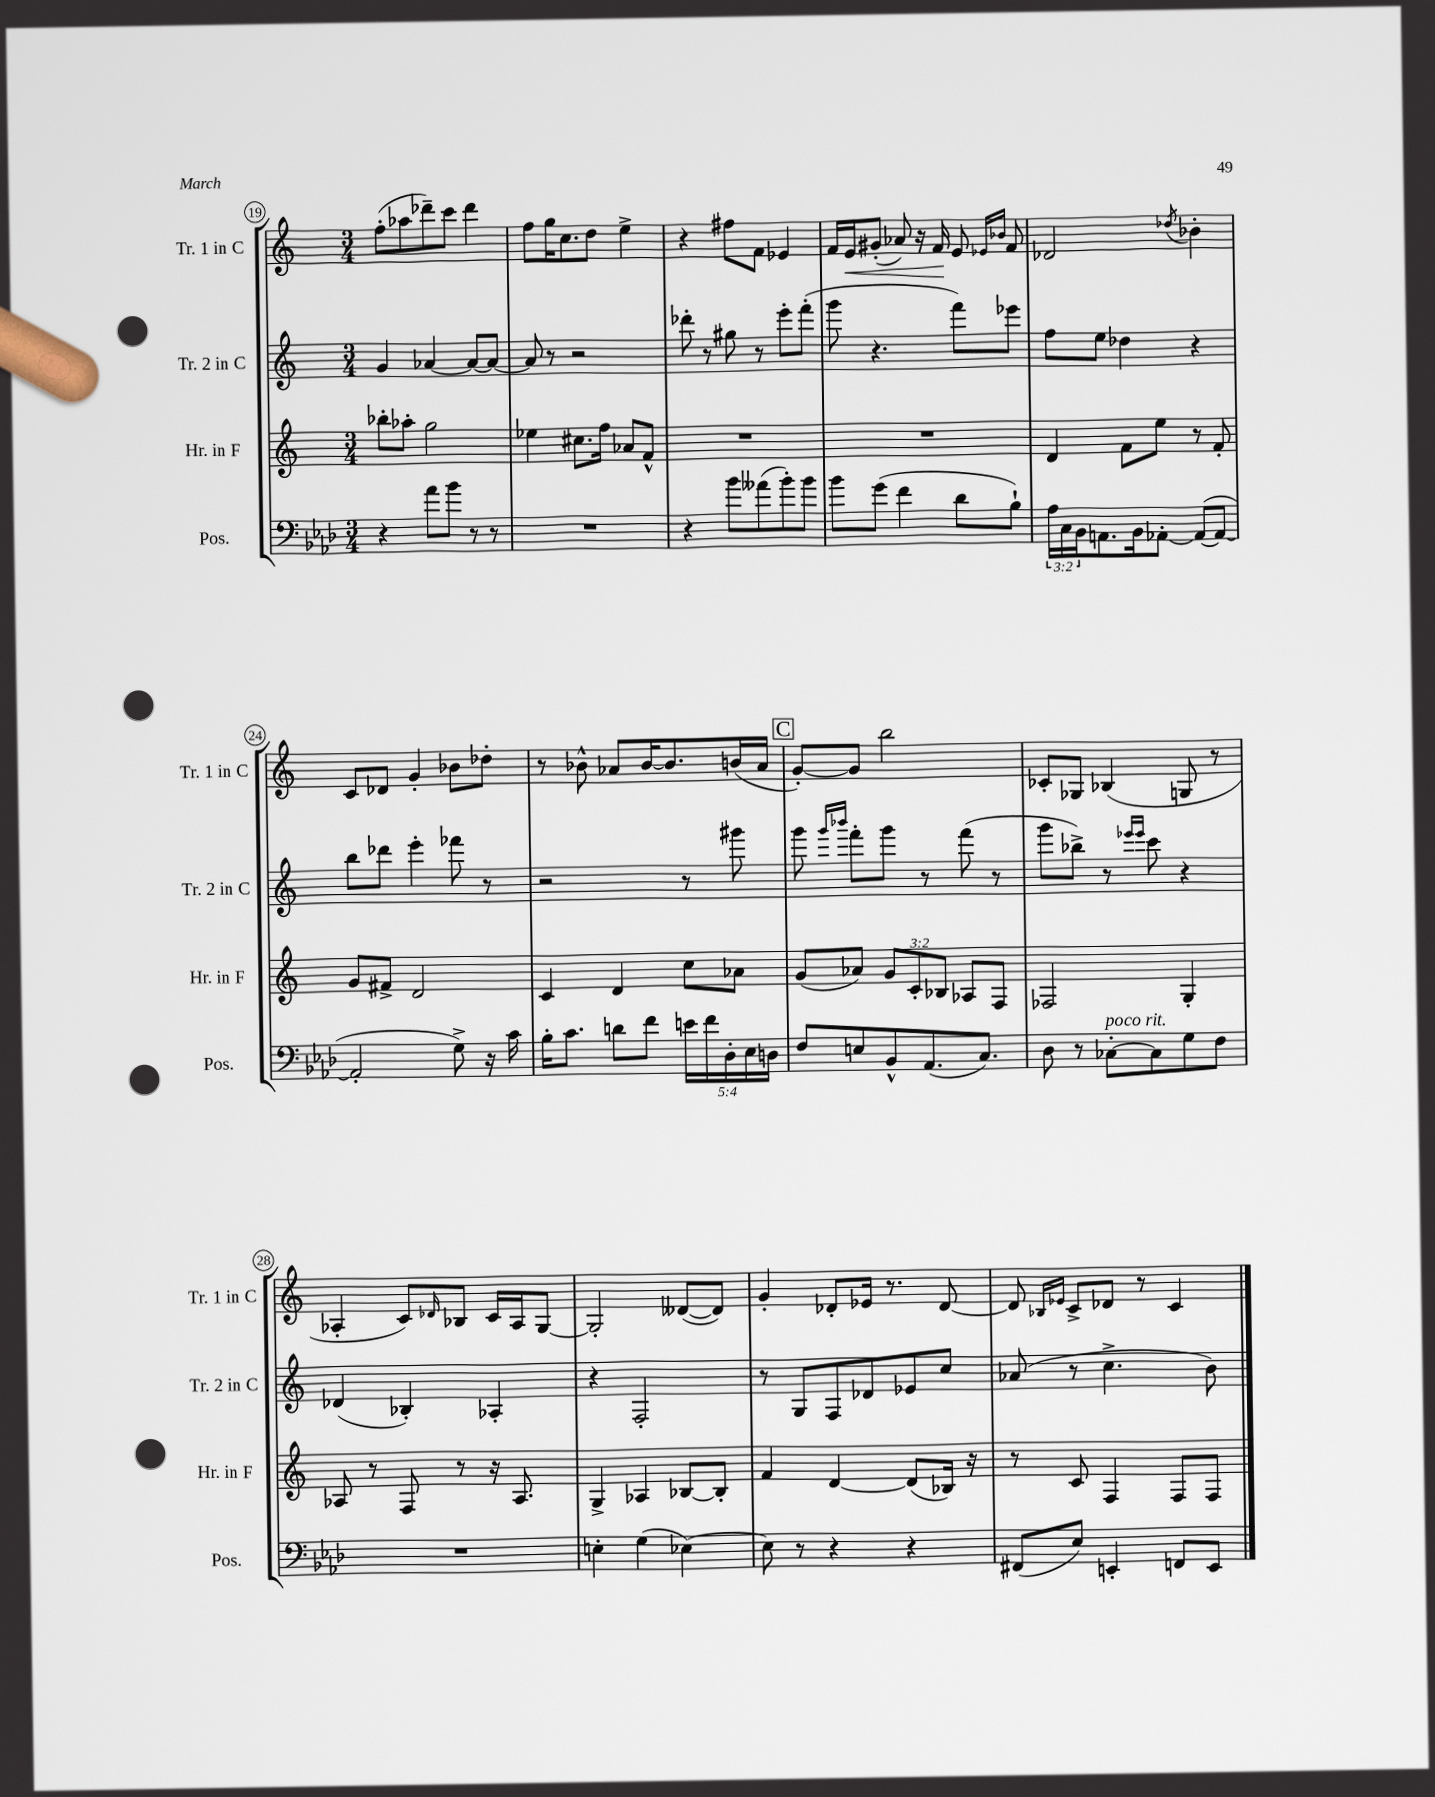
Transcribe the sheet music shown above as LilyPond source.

<<
\new StaffGroup <<
\new Staff = "s0" \with { instrumentName = "Tr. 1 in C" shortInstrumentName = "Tr. 1 in C" } {
    \clef treble \key c \major \numericTimeSignature \time 3/4
    f''8-.( aes''8 des'''8--) c'''8 des'''4 |
    f''8 g''16 c''8. d''8 e''4-> |
    r4 fis''8 f'8 ees'4 |
    f'16 e'16\< gis'8-.( aes'8) r16 f'16\! e'8 \grace { ees'16 bes'16 } f'8 |
    des'2 \acciaccatura { des''8 } bes'4-. |
    c'8 des'8 g'4-. bes'8 des''8-. |
    r8 bes'8-^ aes'8 bes'16~ bes'8. b'16( aes'16 |
    \mark \markup { \box "C" } g'8~-.) g'8 b''2 |
    ces'8-. ges8 bes4( g8 r8 |
    aes4-. c'8) \grace { des'16 } bes8 c'16 aes16 g8~ |
    g2-. deses'8~( deses'8) |
    g'4-. des'8-. ees'16 r8. des'8~ |
    des'8 \grace { bes16 ees'16 } c'8-> des'8 r8 c'4 \bar "|." |
}
\new Staff = "s1" \with { instrumentName = "Tr. 2 in C" shortInstrumentName = "Tr. 2 in C" } {
    \clef treble \key c \major \numericTimeSignature \time 3/4
    g'4 aes'4~ aes'8~ aes'8~ |
    aes'8 r8 r2 |
    des'''8-. r8 gis''8 r8 e'''8-. f'''8-.( |
    g'''8 r4. f'''8) ees'''8 |
    f''8 e''8 des''4 r4 |
    b''8 des'''8 e'''4-. fes'''8 r8 |
    r2 r8 gis'''8 |
    \mark \markup { \box "C" } g'''8 \grace { g'''16 bes'''16 } f'''8-. g'''8 r8 f'''8( r8 |
    g'''8 bes''8->) r8 \grace { ees'''16 ees'''16 } c'''8 r4 |
    des'4( bes4-.) aes4-. |
    r4 f2-. |
    r8 g8 f8 des'8 ees'8 c''8 |
    aes'8( r8 c''4.-> b'8) \bar "|." |
}
\new Staff = "s2" \with { instrumentName = "Hr. in F" shortInstrumentName = "Hr. in F" } {
    \clef treble \key c \major \numericTimeSignature \time 3/4 \override Staff.TupletNumber.text = #tuplet-number::calc-fraction-text
    bes''8-. aes''8-. g''2 |
    ees''4 cis''8. f''16 aes'8 f'8-^ |
    R2. |
    R2. |
    d'4 f'8 e''8 r8 f'8-. |
    g'8 fis'8-> d'2 |
    c'4 d'4 c''8 aes'8 |
    \mark \markup { \box "C" } g'8( aes'8) \tuplet 3/2 { g'8 c'8-. bes8 } aes8 f8 |
    fes2 g4-. |
    aes8 r8 f8 r8 r16 aes8. |
    g4-> aes4 bes8~ bes8-. |
    f'4 d'4~ d'8( bes16) r16 |
    r8 c'8 f4 f8 f8 \bar "|." |
}
\new Staff = "s3" \with { instrumentName = "Pos." shortInstrumentName = "Pos." } {
    \clef bass \key aes \major \numericTimeSignature \time 3/4 \override Staff.TupletNumber.text = #tuplet-number::calc-fraction-text
    r4 aes'8 bes'8 r8 r8 |
    R2. |
    r4 bes'8 aeses'8( bes'8-.) bes'8 |
    bes'8 g'8( f'4 des'8 bes8-!) |
    \tuplet 3/2 { aes16 c16 bes,16 } a,8. bes,16 aes,8~-. aes,8~( aes,8~ |
    aes,2-. g8->) r16 c'16 |
    bes16-. c'8. d'8 f'8 \tuplet 5/4 { e'16 f'16 des16-. ees16 d16 } |
    \mark \markup { \box "C" } f8 e8 bes,8-^ aes,8.( c8.) |
    des8 r8 ces8~-.^\markup { \italic "poco rit." } ces8 g8 f8 |
    R2. |
    e4-. g4( ees4~) |
    ees8 r8 r4 r4 |
    fis,8( ees8) e,4-. f,8 e,8 \bar "|." |
}
>>
>>
\layout { \context { \Score currentBarNumber = #19 \override BarNumber.stencil = #(make-stencil-circler 0.1 0.3 ly:text-interface::print) } }
